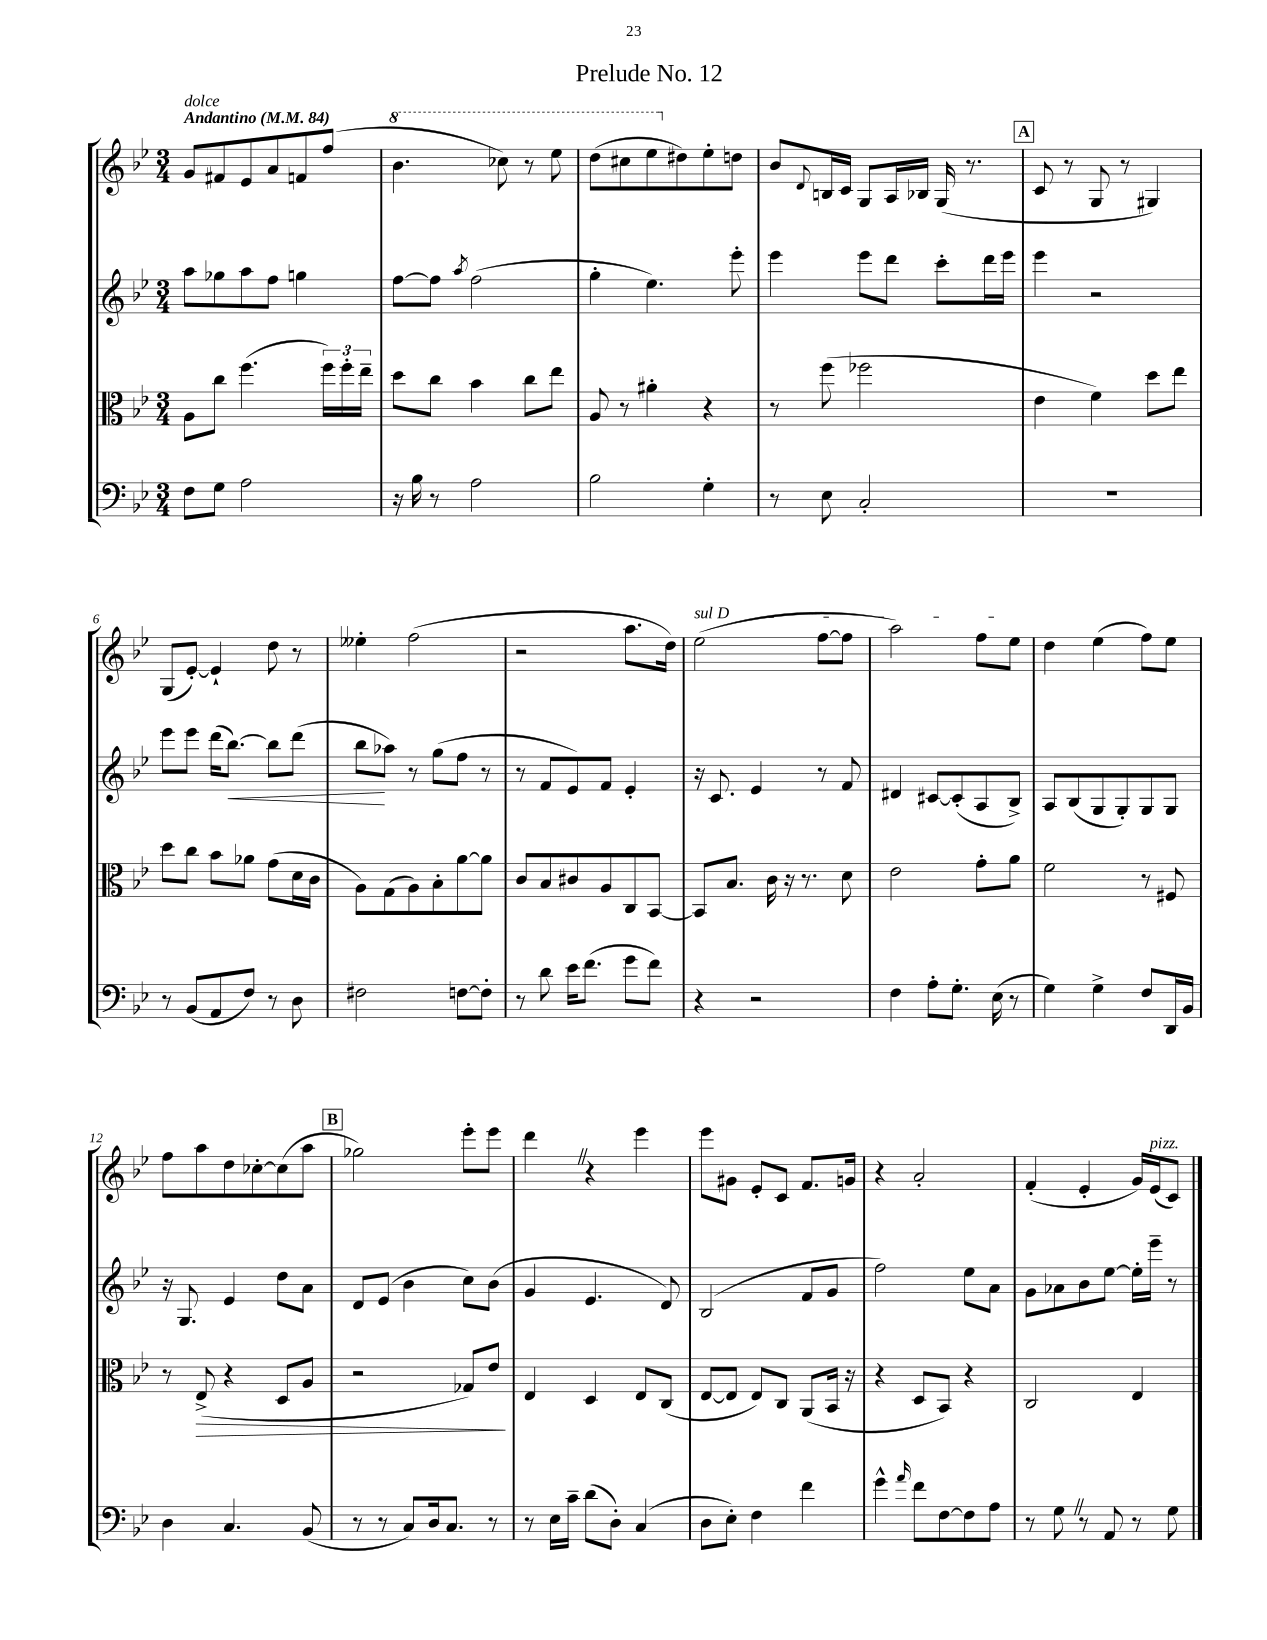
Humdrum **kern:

**kern	**kern	**kern	**kern
*staff4	*staff3	*staff2	*staff1
*clefF4	*clefC3	*clefG2	*clefG2
*k[b-e-]	*k[b-e-]	*k[b-e-]	*k[b-e-]
*M3/4	*M3/4	*M3/4	*M3/4
*MM84	*MM84	*MM84	*MM84
8F	8A	8aa	8g
8G	8cc	8gg-	8f#
2A	(4.ff	8aa	8e-
.	.	8ff	8a
.	.	4gg	8f
.	24ff)	.	(8ff
.	24ff'	.	.
.	24ee-~	.	.
=	=	=	=
16r	8dd	[8ff	4.bb-
16B-	.	.	.
8r	8cc	8ff]	.
.	.	8qaa	.
2A	4b-	(2ff	.
.	.	.	8ccc-)
.	8cc	.	8r
.	8ee-	.	8eee-
=	=	=	=
2B-	8A	4gg'	(8ddd
.	8r	.	8ccc#
.	4a#'	4.ee-)	8eee-
.	.	.	8dd#)
4G'	4r	.	8ee-'
.	.	8eee-'	8dd
=	=	=	=
8r	8r	4eee-	8b-
.	.	.	8qqd
8E-	(8ff	.	16B
.	.	.	16c
2C'	2ff-	8eee-	8G
.	.	8ddd	16A
.	.	.	16B-
.	.	8ccc'	(16G
.	.	.	8.r
.	.	16ddd	.
.	.	16eee-	.
=	=	=	=
2.r	4e-	4eee-	8c
.	.	.	8r
.	4f)	2r	8G
.	.	.	8r
.	8dd	.	4G#)
.	8ee-	.	.
=	=	=	=
8r	8dd	8eee-	(8G
(8BB-	8cc	8eee-	[8e-')
8AA	8b-	(16ddd	4e-`]
.	.	[8.bb-)	.
8F)	8a-	.	.
8r	(8g	8bb-]	8dd
8D	16d	(8ddd	8r
.	16c	.	.
=	=	=	=
2F#	8A)	8bb-	4ee--'
.	(8G	8aa-)	.
.	8A)	8r	(2ff
.	8B-'	(8gg	.
[8F	[8a	8ff	.
8F']	8a]	8r	.
=	=	=	=
8r	8c	8r	2r
8d	8B-	8f	.
16e-	8c#	8e-)	.
(8.f	.	.	.
.	8A	8f	.
8g	8C	4e-'	8.aa
8f)	[8BB-	.	.
.	.	.	16dd)
=	=	=	=
4r	8BB-]	16r	(2ee-
.	.	8.c	.
.	8.B-	.	.
2r	.	4e-	.
.	16c	.	.
.	16r	.	.
.	8.r	.	.
.	.	8r	[8ff
.	8d	8f	8ff]
=	=	=	=
4F	2e-	4d#	2aa)
8A'	.	[8c#	.
8.G'	.	(8c#']	.
.	8g'	8A	8ff
(16E-	.	.	.
8r	8a	8B-^)	8ee-
=	=	=	=
4G)	2f	8A	4dd
.	.	(8B-	.
4G^	.	8G	(4ee-
.	.	8G')	.
8F	8r	8G	8ff)
16DD	8F#	8G	8ee-
16BB-	.	.	.
=	=	=	=
4D	8r	16r	8ff
.	.	8.G	.
.	(8E-^	.	8aa
4.C	4r	4e-	8dd
.	.	.	[8cc-'
.	8D	8dd	(8cc-]
(8BB-	8A	8a	8aa
=	=	=	=
8r	2r	8d	2gg-)
8r	.	(8e-	.
8C)	.	4b-	.
16D	.	.	.
8.C	.	.	.
.	8G-)	8cc)	8eee-'
8r	8e-	(8b-	8eee-
=	=	=	=
8r	4E-	4g	4ddd
16E-	.	.	.
16c~	.	.	.
(8d	4D	4.e-	4r
8D')	.	.	.
(4C	8E-	.	4eee-
.	(8C	8d)	.
=	=	=	=
8D	[8E-	(2B-	8eee-
8E-')	8E-]	.	8g#
4F	8E-)	.	8e-'
.	8C	.	8c
4f	(8AA	8f	8.f
.	16BB-	8g	.
.	16r	.	16g
=	=	=	=
4g^^	4r	2ff)	4r
16qqa	.	.	.
8f	8D	.	2a'
[8F	8BB-)	.	.
8F]	4r	8ee-	.
8A	.	8a	.
=	=	=	=
8r	2C	8g	(4f'
8G	.	8a-	.
8r	.	8b-	4e-'
8AA	.	[8ee-	.
8r	4E-	16ee-']	16g)
.	.	16eee-~	(16e-
8G	.	8r	8c)
==	==	==	==
*-	*-	*-	*-
